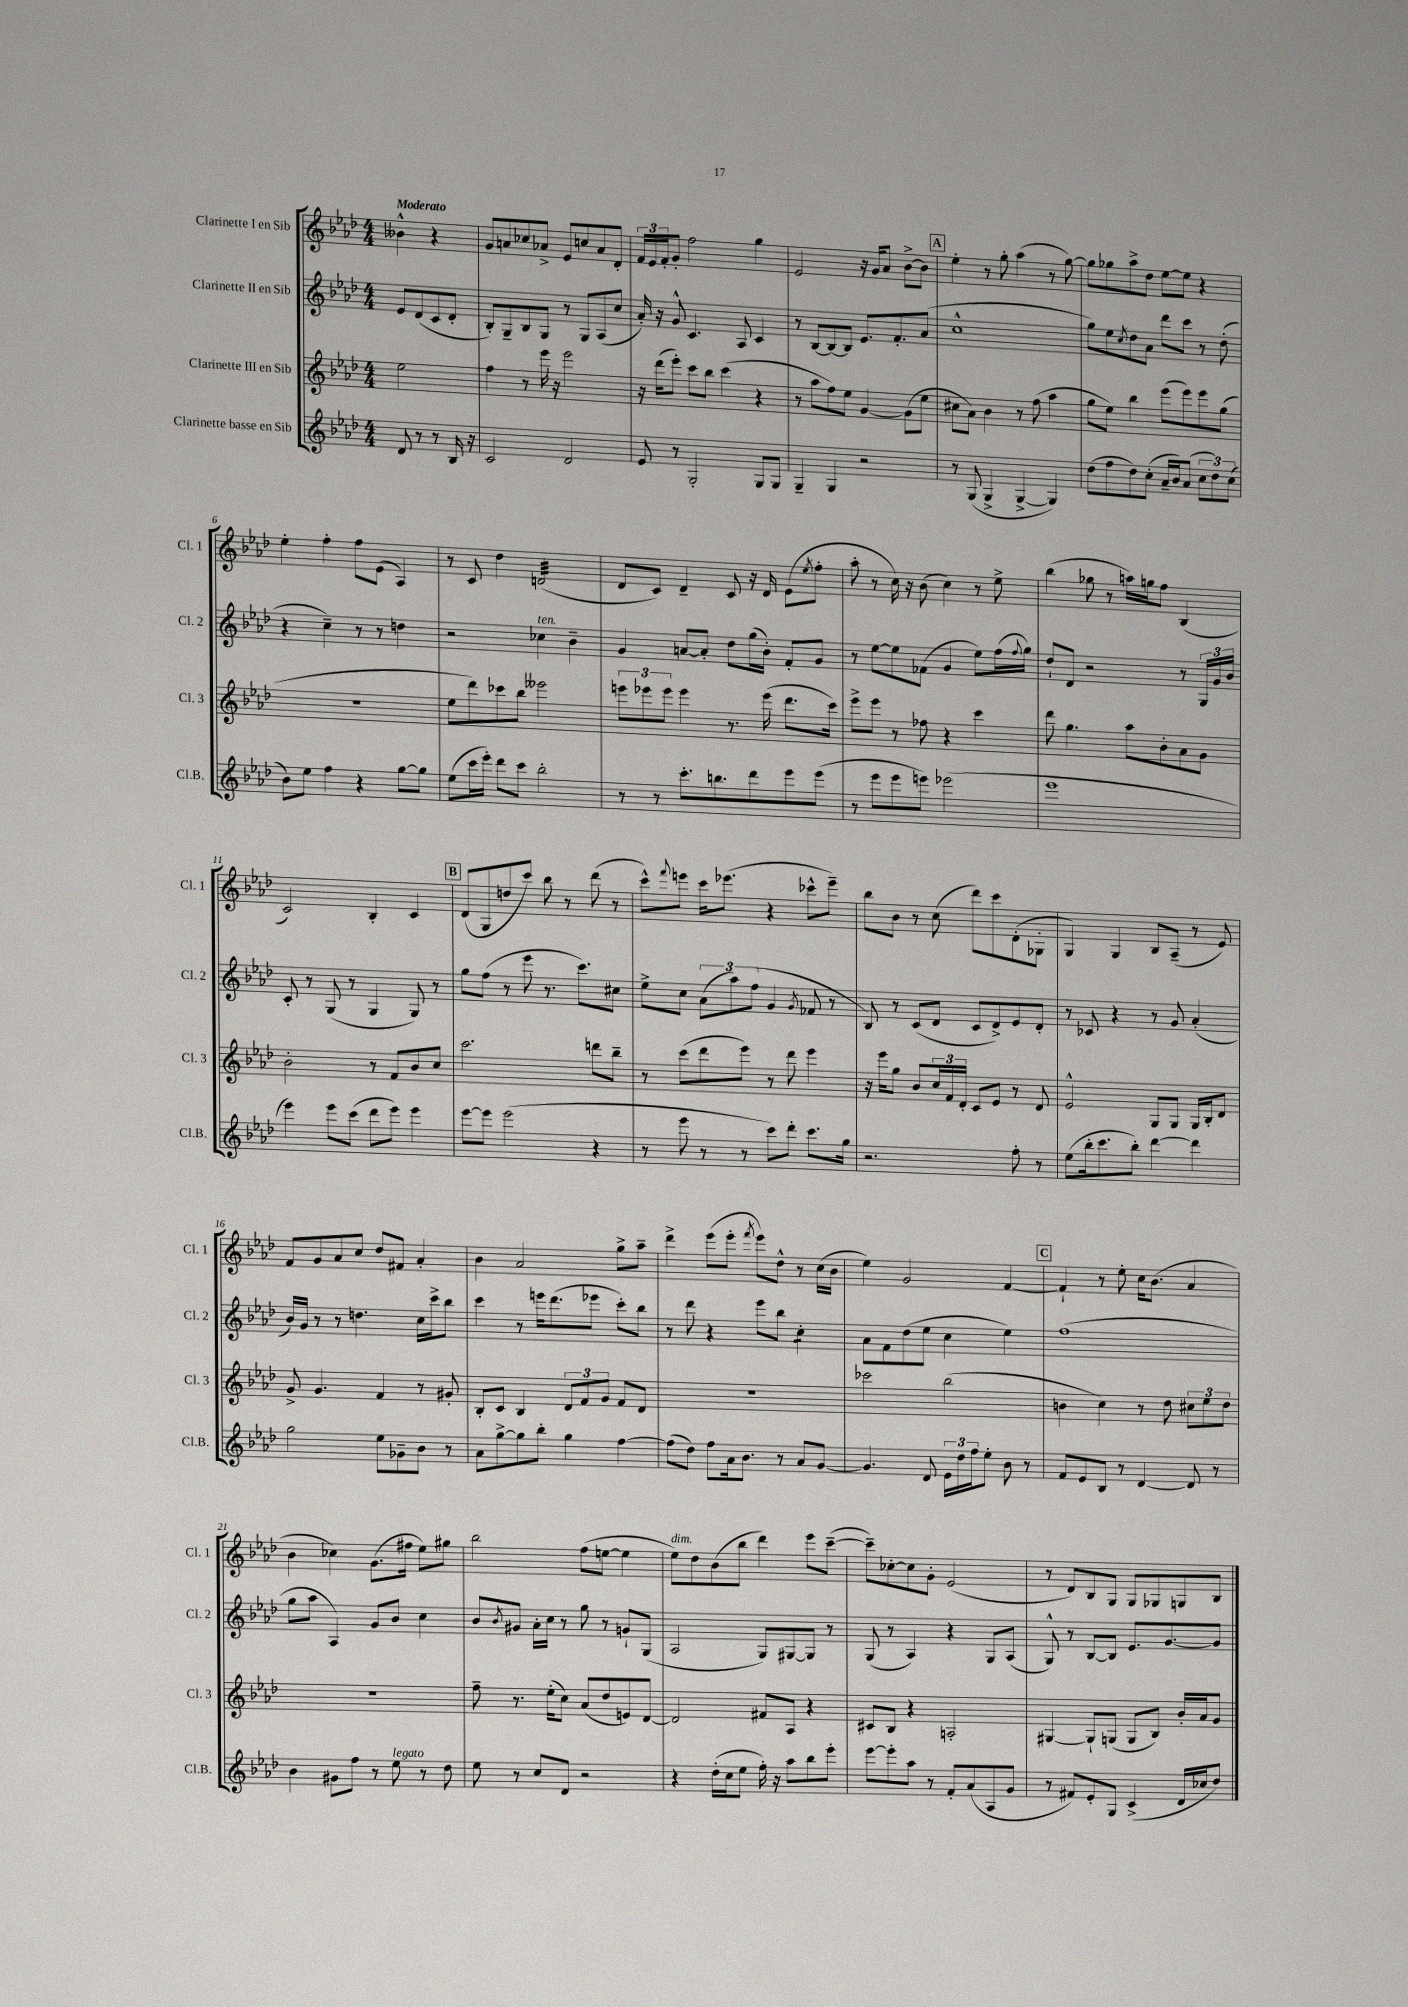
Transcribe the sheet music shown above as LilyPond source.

<<
\new StaffGroup <<
\new Staff = "s0" \with { instrumentName = "Clarinette I en Sib" shortInstrumentName = "Cl. 1" } {
    \clef treble \key aes \major \numericTimeSignature \time 4/4 \partial 2 \tempo "Moderato"
    beses'4-^ r4 |
    g'8 a'8 ces''8 aes'8-> ees'8 c''8 aes'8 des'8-. |
    \tuplet 3/2 { f'16 ees'16 f'16-. } g'8-. f''2 g''4 |
    ees'2 r16 g'16 aes'8 bes'8~-> bes'8 |
    \mark \markup { \box "A" } ees''4-. r8 g''8-. aes''4( r8 g''8~) |
    g''8 ges''8 aes''8-> des''8 ees''8~ ees''8 r4 |
    ees''4-. f''4-. f''8 ees'8( aes4) |
    r8 c'8 des''4 d'2:32( |
    des'8 c'8) des'4-- c'8 r16 des'16 ees'8( \acciaccatura { ees''8 } f''8-. |
    aes''8-. r8 c''16) r16 bes'8( c''4) r8 ees''8-> |
    bes''4( ges''8 r8 a''16) g''16 f''8 bes4( |
    c'2) bes4-. c'4 |
    \mark \markup { \box "B" } des'8( g8 d''8 c'''8) bes''8 r8 des'''8( r8 |
    c'''8-^) \appoggiatura { f'''8 } e'''8 c'''16 ees'''8.( r4 ces'''8-^ ees'''8--) |
    bes''8 bes'8 r8 c''8( des'''8) c'''8 des'8-.( ges8-. |
    g4) g4 bes8 aes8--( r8 ees'8) |
    f'8 g'8 aes'8 c''8 des''8 fis'8 aes'4-. |
    bes'4 aes'2 g''8-> aes''8-- |
    des'''4-> ees'''8( ees'''8-. \acciaccatura { f'''8 } ees'''8) des''8-^ r8 c''16( bes'16 |
    ees''4) g'2 f'4~ |
    \mark \markup { \box "C" } f'4-! r8 ees''8-. c''16 bes'8.( aes'4 |
    bes'4 ces''4) g'8.( fis''16 ees''8) gis''8 |
    bes''2 f''8( e''8~ e''4 |
    ees''8^\markup { \italic "dim." }) des''8 bes'8( bes''8 des'''4) ees'''8 c'''8~--( |
    c'''8--) ces''8~-. ces''8 g'8-. ees'2( |
    r8 des'8) bes8 g8 g8 ges8 g8 bes8 \bar "|." |
}
\new Staff = "s1" \with { instrumentName = "Clarinette II en Sib" shortInstrumentName = "Cl. 2" } {
    \clef treble \key aes \major \numericTimeSignature \time 4/4 \partial 2
    ees'8 des'8( c'8 des'8-. |
    bes8-.) g8-- bes8 g8 r8 g8 aes8( c''8 |
    aes'16-.) r16 g'8-^ c'4. aes8 c'4 |
    r8 bes8~ bes8~ bes8 ees'8. f'8.-. aes'8( |
    \mark \markup { \box "A" } c''1-^ |
    g''8) ees''8 \acciaccatura { c''8 } des''8 aes'8 des'''8 c'''8 r8 des''8-.( |
    r4 c''4--) r8 r8 d''4 |
    r2 ces''4^\markup { \italic "ten." } bes'4-- |
    g'4 a'8~ a'8-. des''8 g''16( bes'16-.) f'8-. g'8 |
    r8 ees''8~ ees''8 fes'8( g'4 ees''8) f''16( \appoggiatura { f''8 } g''16) |
    des''8-! des'8 r2 r8 \tuplet 3/2 { g16 g'16 bes'16 } |
    c'8-. r8 g8( r8 g4 g8) r8 |
    \mark \markup { \box "B" } g''8 f''8( r8 ees'''8 r8. c'''8.) cis''8 |
    ees''8-> c''8 \tuplet 3/2 { aes'8( aes''8) f''8( } g'4 \acciaccatura { g'8 } fes'8 r8 |
    bes8) r8 c'8( des'8 c'8 des'8->) ees'8 des'8-. |
    r8 ces'8 r4 r8 g'8 aes'4-.( |
    bes'16) g'16 r8 r8 d''4. c''16 c'''16-> bes''8 |
    c'''4 r8 e'''16 des'''8.( ees'''8 c'''8-.) bes''8 |
    r8 des'''8 r4 ees'''8 bes''8 c''4:8-. |
    aes'8 f'8 des''8( ees''8 c''4 ees''4) |
    \mark \markup { \box "C" } f''1( |
    g''8 aes''8 aes4) g'8 bes'8 c''4 |
    bes'8 \acciaccatura { bes'8 } gis'8 aes'16-. c''16 r8 g''8 r8 g'8-! g8( |
    aes2 g8) gis8~ gis8 r8 |
    g8( r8 aes4) r4 g8 aes8( |
    g8-^) r8 bes8~ bes8 ees'8. g'8.~ g'8 \bar "|." |
}
\new Staff = "s2" \with { instrumentName = "Clarinette III en Sib" shortInstrumentName = "Cl. 3" } {
    \clef treble \key aes \major \numericTimeSignature \time 4/4 \partial 2
    ees''2 |
    f''4 r8 ees'''16 r16 ees'''2 |
    r16 des'''16( ees'''8-.) c'''8 bes''8 c'''4( r4 |
    r8 aes''8 f''8) ees''8 g'4~ g'8( ees''8 |
    \mark \markup { \box "A" } cis''8 aes'8) bes'4 r8 f''8( aes''4 |
    g''8 ees''8) bes''4 ees'''8( ees'''8) ees'''8 g''8( |
    R1 |
    ees''8 des'''8) ces'''8 bes''8 eeses'''2 |
    \tuplet 3/2 { e'''8 ees'''8 ees'''8 } ees'''4 r8. ees'''16( des'''8. c'''16) |
    ees'''8-> ees'''8 r8 fes''8 r4 c'''4 |
    des'''8 g''4. aes''8 bes'8-. aes'8 g'8 |
    bes'2-. r8 f'8 bes'8 c''8 |
    \mark \markup { \box "B" } c'''2. d'''8 bes''8-- |
    r8 c'''8( des'''8 ees'''8) r8 des'''8 ees'''4 |
    r16 ees'''16 g''8 bes'8 \tuplet 3/2 { c''16 f'16 des'16-. } c'8 ees'8 r8 des'8 |
    ees'2-^ g8 g8 g16 bes16-. des'8 |
    g'8-> g'4. f'4 r8 gis'8-. |
    bes8-. c'8 bes4 \tuplet 3/2 { des'8 f'8 g'8 } f'8 des'8 |
    R1 |
    ces'''2 bes''2( |
    \mark \markup { \box "C" } b'4 c''4) r8 des''8 \tuplet 3/2 { cis''8 ees''8 des''8 } |
    R1 |
    f''8-- r8. ees''16-.( c''8) aes'8( des''8 e'8) des'8~ |
    des'2 fis'8 aes8 r4 |
    cis'8 bes8 r4 a2-. |
    gis4~ gis8-! g8( g8 bes8) bes'16-. aes'16 g'8 \bar "|." |
}
\new Staff = "s3" \with { instrumentName = "Clarinette basse en Sib" shortInstrumentName = "Cl.B." } {
    \clef treble \key aes \major \numericTimeSignature \time 4/4 \partial 2
    des'8 r8 r8 bes16 r16 |
    c'2 des'2 |
    ees'8 r8 g2-. g8 g8 |
    g4-- g4 r2 |
    \mark \markup { \box "A" } r8 g8( g4-> g4~-> g4) |
    des''8( f''8 des''8) c''8-.( aes'16-- bes'16) aes'8( \tuplet 3/2 { c''8 des''8) c''8( } |
    bes'8) ees''8 f''4 r4 g''8~ g''8 |
    ees''8( c'''16 ees'''16-.) des'''8 c'''8 bes''2-. |
    r8 r8 c'''8.-. b''8. des'''8 ees'''8 ees'''8( |
    r8 ees'''8 ees'''8 e'''8) ees'''2( |
    ees'''1 |
    ees'''4) ees'''8 c'''8( des'''8 ees'''8) ees'''4 |
    \mark \markup { \box "B" } ees'''8~ ees'''8 ees'''2( r4 |
    r8 ees'''8 r8 r8 c'''8) des'''8-. c'''8. g''16 |
    r2. f''8-. r8 |
    ees''8( bes''16-. c'''8. bes''8-.) des'''4~ des'''4 |
    g''2 ees''8 ges'8-- bes'8 r8 |
    aes'8 g''8~-> g''8 bes''8-. g''4 f''4~ |
    f''8( des''8) f''8 aes'16 bes'8. r8 aes'8 g'8~ |
    g'4. des'8 \tuplet 3/2 { ees'16 des''16 f''16 } ees''8-. bes'8 r8 |
    \mark \markup { \box "C" } f'8 ees'8 bes8 r8 des'4~ des'8 r8 |
    bes'4 gis'8 f''8 r8 ees''8^\markup { \italic "legato" } r8 des''8 |
    ees''8 r8 c''8 des'8 r2 |
    r4 des''16-.( c''16 ees''8 f''16-.) r16 aes''8 bes''8 ees'''8-. |
    ees'''8~ ees'''8-. aes''8 r8 f'8-. aes'8( aes8 g'8 |
    r8 fis'8) ees'8-. g8 c'4->( des'16 ces''16 des''8) \bar "|." |
}
>>
>>
